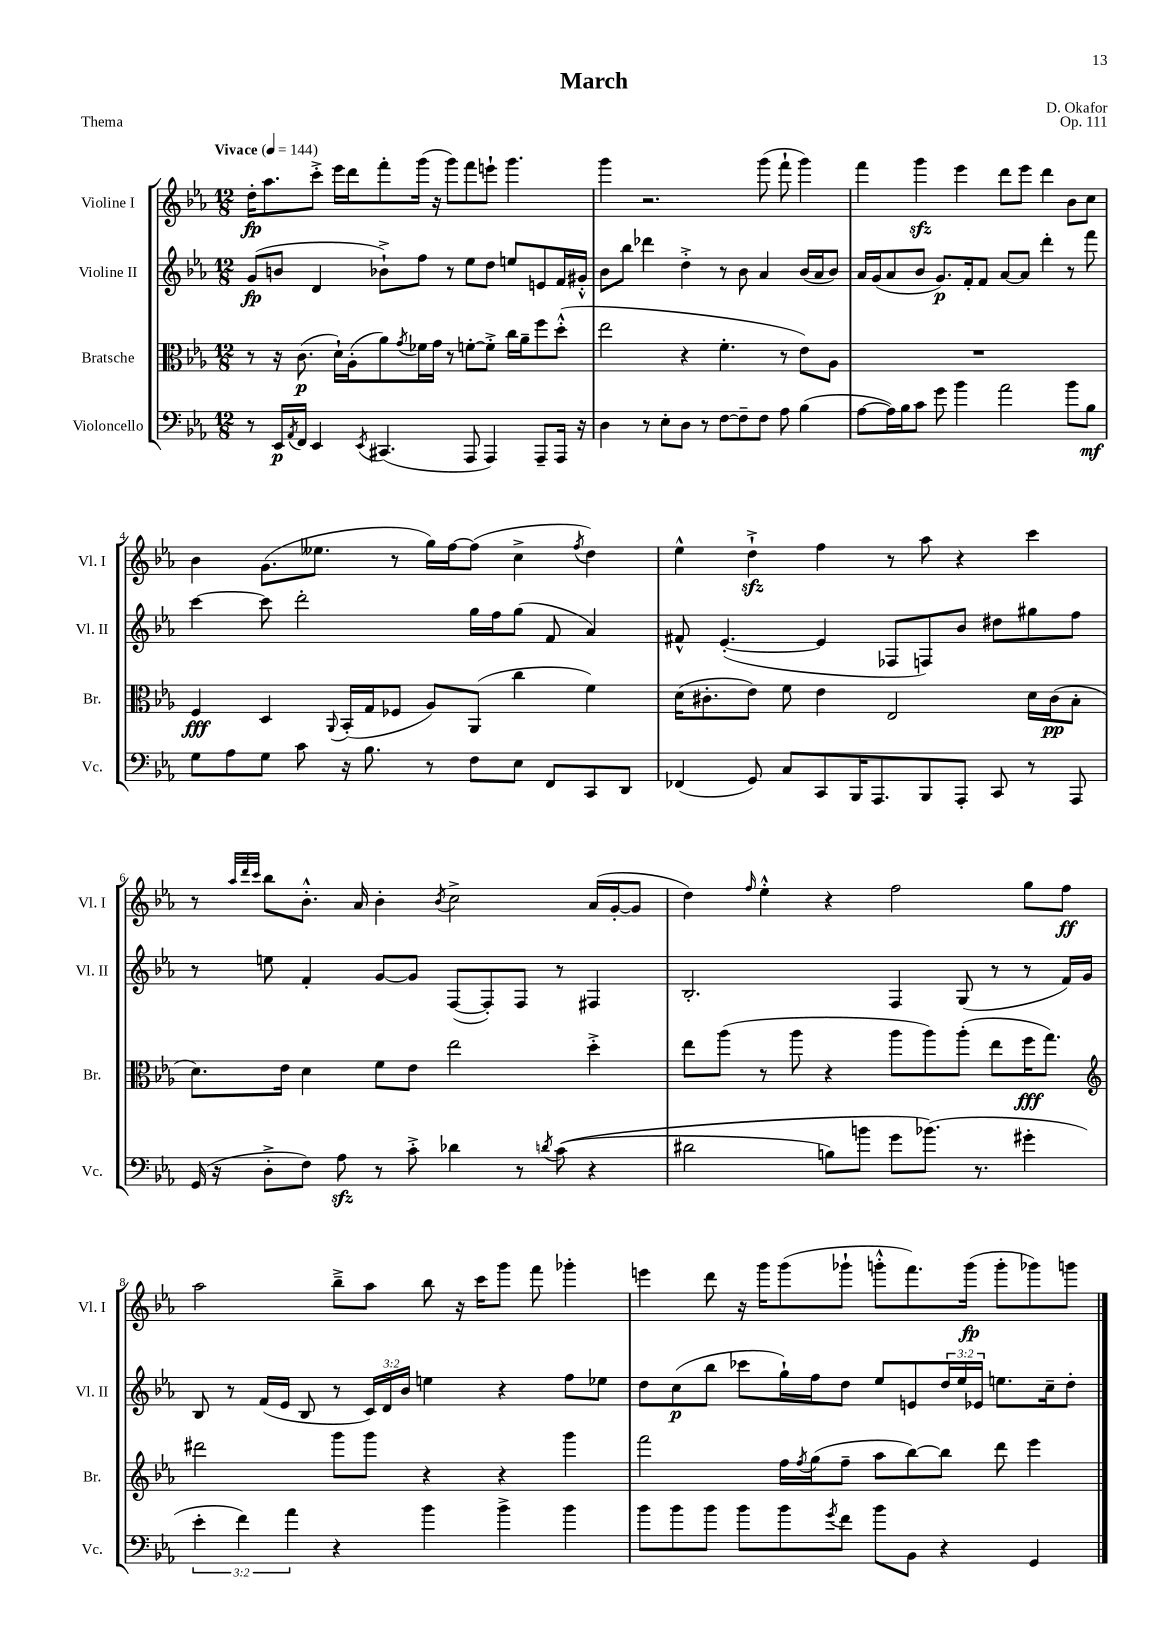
\header { title = "March" composer = "D. Okafor" opus = "Op. 111" piece = "Thema" }
<<
\new StaffGroup <<
\new Staff = "s0" \with { instrumentName = "Violine I" shortInstrumentName = "Vl. I" } {
    \clef treble \key ees \major \numericTimeSignature \time 12/8 \tempo "Vivace" 4 = 144
    d''16-.\fp aes''8. c'''8-.-> ees'''16 d'''16 f'''8-. g'''16( r16 g'''8) f'''8 e'''8-! g'''4. |
    g'''4 r2. g'''8( f'''8-! g'''4) |
    f'''4 g'''4\sfz ees'''4 d'''8 ees'''8 d'''4 bes'8 c''8 |
    bes'4 g'8.( eeses''8. r8 g''16) f''16~ f''8( c''4-> \acciaccatura { f''8 } d''4) |
    ees''4-^ d''4-!->\sfz f''4 r8 aes''8 r4 c'''4 |
    r8 \grace { aes''32 d'''32 c'''32 } bes''8 bes'8.-.-^ aes'16 bes'4-. \acciaccatura { bes'8 } c''2-> aes'16( g'16~-. g'8 |
    d''4) \grace { f''16 } ees''4-.-^ r4 f''2 g''8 f''8\ff |
    aes''2 bes''8---> aes''8 bes''8 r16 c'''16 g'''8 f'''8 ges'''4-. |
    e'''4 d'''8 r16 g'''16 g'''8( ges'''8-! g'''8-.-^ f'''8.) g'''16\fp( g'''8-. ges'''8) g'''8 \bar "|." |
}
\new Staff = "s1" \with { instrumentName = "Violine II" shortInstrumentName = "Vl. II" } {
    \clef treble \key ees \major \numericTimeSignature \time 12/8 \override Staff.TupletNumber.text = #tuplet-number::calc-fraction-text
    g'8\fp( b'8 d'4 bes'8-!->) f''8 r8 ees''8 d''8 e''8 e'8 f'16 gis'16-.-^ |
    bes'8 bes''8 des'''4 d''4-.-> r8 bes'8 aes'4 bes'16( aes'16 bes'8) |
    aes'16 g'16( aes'8 bes'8 g'8.\p) f'16-. f'8 aes'8~ aes'8 d'''4-. r8 f'''8 |
    c'''4~ c'''8 d'''2-. g''16 f''16 g''8( f'8 aes'4) |
    fis'8-^ ees'4.~-.( ees'4 fes8 f8) bes'8 dis''8 gis''8 f''8 |
    r8 e''8 f'4-. g'8~ g'8 f8~( f8-.) f8 r8 fis4 |
    bes2.-. f4 g8( r8 r8 f'16) g'16 |
    bes8 r8 f'16( ees'16 bes8 r8 \tuplet 3/2 { c'16) d'16 bes'16 } e''4 r4 f''8 ees''8 |
    d''8 c''8\p( bes''8 ces'''8 g''16-!) f''16 d''8 ees''8 e'8 \tuplet 3/2 { d''16 ees''16 ees'16 } e''8. c''16-- d''8-. \bar "|." |
}
\new Staff = "s2" \with { instrumentName = "Bratsche" shortInstrumentName = "Br." } {
    \clef alto \key ees \major \numericTimeSignature \time 12/8
    r8 r16 c'8.\p( d'16-!) aes16-.( aes'8) \acciaccatura { g'8 } fes'16 g'16 r8 f'8~-. f'8-.-> c''16 aes'16-- f''8 d''8-.-^( |
    ees''2 r4 f'4.-. r8 ees'8) aes8 |
    R1. |
    f4\fff d4 \appoggiatura { aes,8 } bes,16-.( g16 fes8 aes8) aes,8( c''4 f'4) |
    d'16( cis'8.-. ees'8) f'8 ees'4 ees2 d'16 cis'16\pp( bes8-. |
    d'8.) ees'16 d'4 f'8 ees'8 ees''2 d''4-.-> |
    ees''8 aes''8( r8 aes''8 r4 aes''8 aes''8) aes''8-.( ees''8 f''16\fff g''8.) |
    \clef treble dis'''2 g'''8 g'''8 r4 r4 g'''4 |
    f'''2 f''16 \acciaccatura { f''8 } g''16( f''8-- aes''8 bes''8~) bes''8 d'''8 ees'''4 \bar "|." |
}
\new Staff = "s3" \with { instrumentName = "Violoncello" shortInstrumentName = "Vc." } {
    \clef bass \key ees \major \numericTimeSignature \time 12/8 \override Staff.TupletNumber.text = #tuplet-number::calc-fraction-text
    r8 ees,16\p \acciaccatura { aes,8 } f,16 ees,4 \acciaccatura { ees,8 } cis,4.( aes,,8 aes,,4) aes,,8-- aes,,16 r16 |
    d4 r8 ees8-. d8 r8 f8~ f8-- f8 aes8 bes4( |
    aes8~ aes16) bes16 c'8 g'8 bes'4 aes'2 bes'8 bes8\mf |
    g8 aes8 g8 c'8 r16 bes8. r8 f8 ees8 f,8 c,8 d,8 |
    fes,4( g,8) c8 c,8 bes,,16 aes,,8. bes,,8 aes,,8-. c,8 r8 aes,,8 |
    g,16( r16 d8-.-> f8) aes8\sfz r8 c'8-.-> des'4 r8 \acciaccatura { d'8 } c'8(\( r4 |
    dis'2 b8) b'8 g'8 bes'8.(\) r8. gis'4-. |
    \tuplet 3/2 { ees'4-. f'4) aes'4 } r4 bes'4 bes'4-> bes'4 |
    bes'8 bes'8 bes'8 bes'8 bes'8 \acciaccatura { g'8 } f'8 bes'8 bes,8 r4 g,4 \bar "|." |
}
>>
>>
